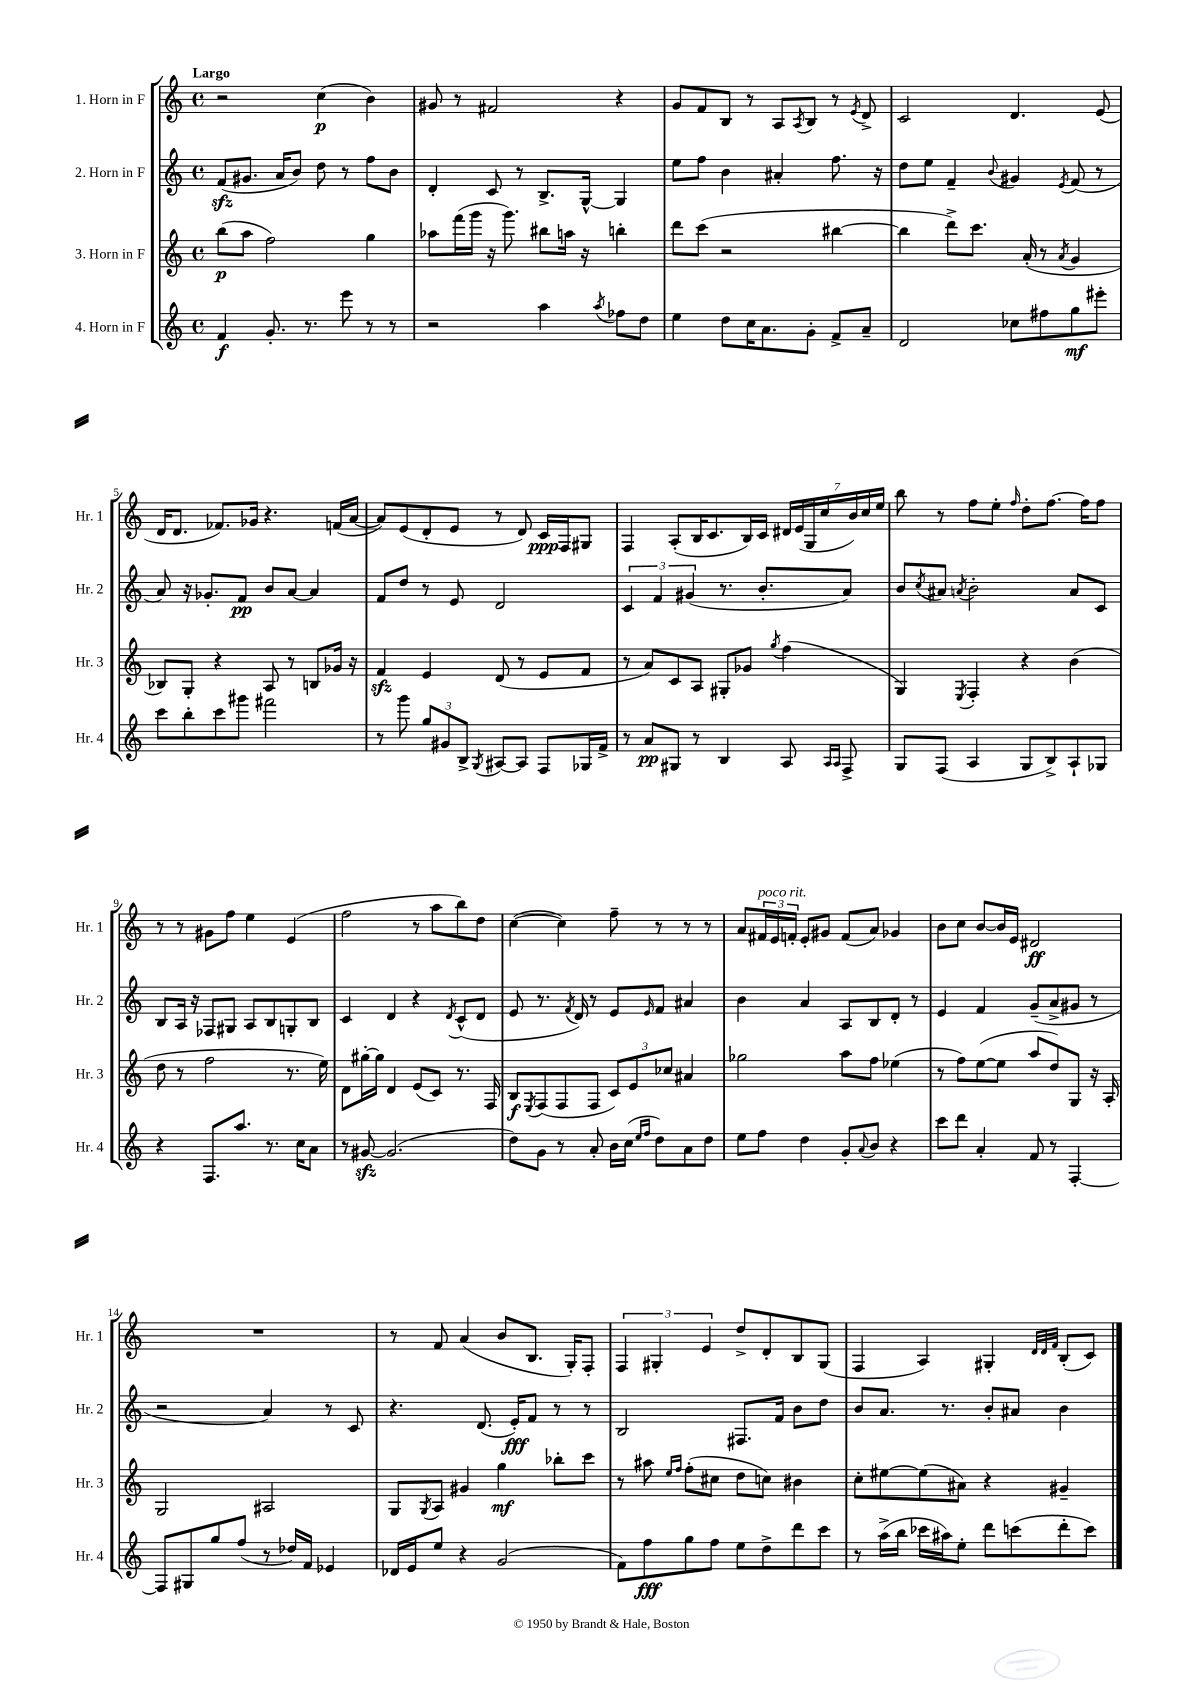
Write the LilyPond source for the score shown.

<<
\new StaffGroup <<
\new Staff = "s0" \with { instrumentName = "1. Horn in F" shortInstrumentName = "Hr. 1" } {
    \clef treble \key c \major \defaultTimeSignature \time 4/4 \tempo "Largo"
    r2 c''4\p( b'4) |
    gis'8 r8 fis'2 r4 |
    g'8 f'8 b8 r8 a8 \acciaccatura { a8 } b8 r8 \acciaccatura { e'8 } d'8-> |
    c'2 d'4. e'8( |
    d'16 d'8. fes'8.) ges'16 r4. f'16( a'16~ |
    a'8) e'8( d'8-. e'8 r8 d'8) c'16\ppp f16 gis8 |
    f4 a8-.( b16 c'8. b16) c'16 \tuplet 7/4 { dis'16 e'16( g16 c''16 b'16) c''16 e''16 } |
    b''8 r8 f''8 e''8-. \grace { f''16 } d''8-. f''8.~ f''16 f''8 |
    r8 r8 gis'8 f''8 e''4 e'4( |
    f''2 r8 a''8 b''8) d''8 |
    c''4~( c''4) f''8-- r8 r8 r8 |
    a'8 \tuplet 3/2 { fis'16^\markup { \italic "poco rit." } e'16 f'16-. } e'8-. gis'8 f'8( a'8) ges'4 |
    b'8 c''8 b'8~ b'16 e'16 dis'2\ff |
    R1 |
    r8 f'8 a'4( b'8 b8. g16-.) f8-. |
    \tuplet 3/2 { f4 gis4-. e'4 } d''8-> d'8-. b8 gis8( |
    f4 a4) gis4-. \grace { d'32 d'32 f'32 } b8-.( c'8) \bar "|." |
}
\new Staff = "s1" \with { instrumentName = "2. Horn in F" shortInstrumentName = "Hr. 2" } {
    \clef treble \key c \major \defaultTimeSignature \time 4/4
    f'8\sfz( gis'8. a'16 b'8) d''8 r8 f''8 b'8 |
    d'4-. c'8 r8 b8.-> g16~-^ g4 |
    e''8 f''8 b'4 ais'4-. f''8. r16 |
    d''8 e''8 f'4-- \appoggiatura { b'8 } gis'4 \acciaccatura { e'8 } f'8( r8 |
    a'8) r16 ges'8.-. f'8\pp b'8 a'8~ a'4 |
    f'8 d''8 r8 e'8 d'2 |
    \tuplet 3/2 { c'4 f'4 gis'4( } r8. b'8.-. a'8) |
    b'8 \acciaccatura { c''8 } ais'8 \acciaccatura { a'8 } b'2-. a'8 c'8 |
    b8 a16 r16 fes8 gis8 a8 b8 g8-. b8 |
    c'4 d'4 r4 \acciaccatura { d'8 } c'8-^( d'8 |
    e'8 r8. \acciaccatura { f'8 } d'16) r8 e'8 \grace { e'16 } f'8 ais'4 |
    b'4 a'4 a8 b8 d'8-. r8 |
    e'4 f'4 g'8--( a'8-> gis'8 r8 |
    r2 a'4) r8 c'8 |
    r4. d'8.( e'16-.\fff) f'8 r8 r8 |
    b2 fis8. f'16 b'8 d''8 |
    b'8 a'8. r8. b'8-. ais'8 b'4 \bar "|." |
}
\new Staff = "s2" \with { instrumentName = "3. Horn in F" shortInstrumentName = "Hr. 3" } {
    \clef treble \key c \major \defaultTimeSignature \time 4/4
    b''8\p( a''8 f''2) g''4 |
    aes''8 f'''16( g'''16 r16 g'''8.) bis''8 a''16 r16 b''4-. |
    d'''8 c'''8( r2 bis''4~ |
    bis''4 d'''8->) c'''8. a'16-.( r8 \acciaccatura { a'8 } g'4 |
    bes8) g8-. r4 a8 r8 b8 ges'16 r16 |
    f'4\sfz e'4 d'8( r8 e'8 f'8 |
    r8 a'8) c'8 a8 gis8-. ges'8 \acciaccatura { g''8 } f''4( |
    g4) \acciaccatura { e8 } f4-. r4 b'4( |
    d''8 r8 f''2 r8. e''16) |
    d'8 gis''16~-. gis''16 d'4 e'8( c'8) r8. f16 |
    b8\f \acciaccatura { e8 } f8( f8 f8 \tuplet 3/2 { c'8) e'8 ces''8 } ais'4 |
    ges''2 a''8 f''8 ees''4( |
    r8 f''8) e''8~( e''8 a''8 d''8) g8 r16 a16-. |
    g2 ais2 |
    g8 \acciaccatura { g8 } a8 gis'4 g''4\mf bes''8-. c'''8 |
    r8 ais''8 \grace { e''16 f''16 } f''8-.( cis''8 d''8 c''8) bis'4 |
    c''8-. eis''8~ eis''8( ais'8) r4 gis'4-- \bar "|." |
}
\new Staff = "s3" \with { instrumentName = "4. Horn in F" shortInstrumentName = "Hr. 4" } {
    \clef treble \key c \major \defaultTimeSignature \time 4/4
    f'4\f g'8.-. r8. e'''8 r8 r8 |
    r2 a''4 \acciaccatura { a''8 } fes''8 d''8 |
    e''4 d''8 c''16 a'8. g'8-. f'8-> a'8-- |
    d'2 ces''8 fis''8 g''8\mf eis'''8-. |
    c'''8 b''8-. c'''8 gis'''8 fis'''2 |
    r8 g'''8 \tuplet 3/2 { g''8 gis'8 b8-> } \acciaccatura { g8 } ais8~ ais8 f8 ges16 f'16-> |
    r8 a'8\pp gis8 r8 b4 a8 \grace { a16 a16 } f8-> |
    g8 f8( a4 g8 b8->) a8-! ges8 |
    r4 f8. a''8. r8. c''16 a'8 |
    r8 gis'8~\sfz gis'2.( |
    d''8) g'8 r8 a'8-. b'16 c''16( \grace { e''16 f''16 } d''8) a'8 d''8 |
    e''8 f''8 d''4 g'8-. \appoggiatura { a'8 } b'8 r4 |
    c'''8 d'''8 a'4-. f'8 r8 f4~-. |
    f8 gis8 g''8 f''8( r8 des''16) f'16 ees'4 |
    des'16 e'16 e''8 r4 g'2( |
    f'8) f''8\fff g''8 f''8 e''8 d''8-> d'''8 c'''8 |
    r8 a''16->( b''16 ces'''16 ais''16) e''8-. d'''8 c'''8( d'''8-. c'''8) \bar "|." |
}
>>
>>
